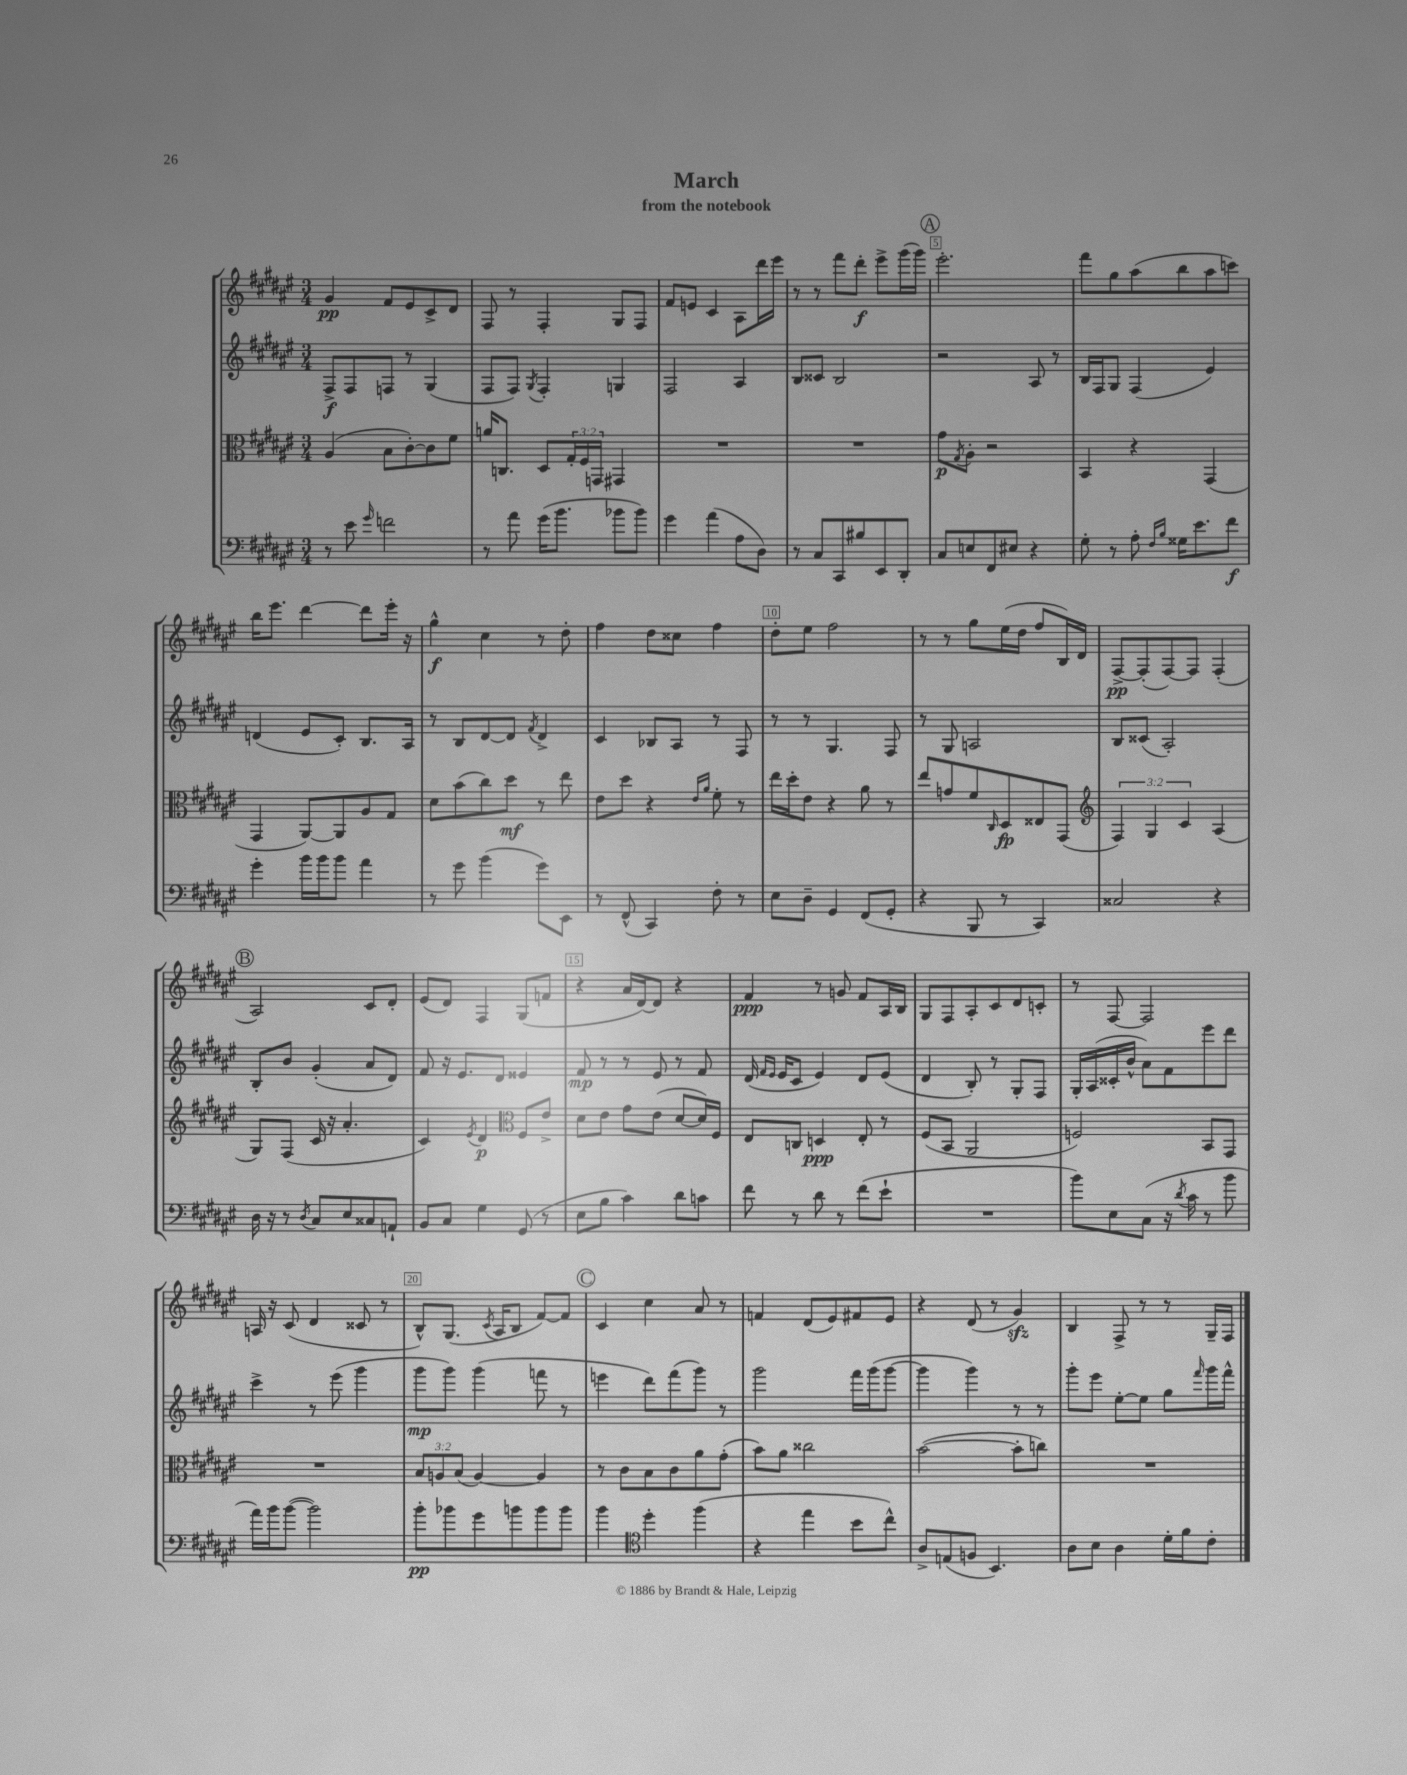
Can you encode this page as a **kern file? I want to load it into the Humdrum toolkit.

**kern	**dynam	**kern	**dynam	**kern	**dynam	**kern	**dynam
*part4	*part4	*part3	*part3	*part2	*part2	*part1	*part1
*staff4	*staff4	*staff3	*staff3	*staff2	*staff2	*staff1	*staff1
*clefF4	*	*clefC3	*	*clefG2	*	*clefG2	*
*k[f#c#g#d#a#e#]	*	*k[f#c#g#d#a#e#]	*	*k[f#c#g#d#a#e#]	*	*k[f#c#g#d#a#e#]	*
*M3/4	*	*M3/4	*	*M3/4	*	*M3/4	*
=1	=1	=1	=1	=1	=1	=1	=1
8r	.	(4A#/	.	8F#^/L	f	4g#/	pp
8e#\	.	.	.	8F#/	.	.	.
16qqg#/	.	.	.	.	.	.	.
2fn\	.	8B\L	.	8Fn/J	.	8f#/L	.
.	.	[8c#'\)	.	8r	.	8e#/	.
.	.	8c#\]	.	(4G#/	.	8c#^/	.
.	.	8f#\J	.	.	.	8d#/J	.
=2	=2	=2	=2	=2	=2	=2	=2
8r	.	16an/KL	.	8F#/L	.	8F#/	.
.	.	8.Cn/J	.	.	.	.	.
8a#\	.	.	.	8F#/J)	.	8r	.
.	.	.	.	8qG#/	.	.	.
(16g#\KL	.	8D#/L	.	4F#'/	.	4F#'/	.
8.b\J	.	.	.	.	.	.	.
.	.	24G#'/L	.	.	.	.	.
.	.	24F#/	.	.	.	.	.
.	.	24GGn/JJ	.	.	.	.	.
8b-X\L	.	4GG#X/	.	4Gn/	.	8G#/L	.
8b-\J)	.	.	.	.	.	8F#/J	.
=3	=3	=3	=3	=3	=3	=3	=3
4g#\	.	2.r	.	2F#/	.	8f#/L	.
.	.	.	.	.	.	8en/J	.
(4a#\	.	.	.	.	.	4c#/	.
8A#\L	.	.	.	4A#/	.	8A#\L	.
8D#\J)	.	.	.	.	.	16ddd#\L	.
.	.	.	.	.	.	16eee#\JJ	.
=4	=4	=4	=4	=4	=4	=4	=4
8r	.	2.r	.	8B/L	.	8r	.
8C#/L	.	.	.	8c##X/J	.	8r	.
8CC#/	.	.	.	2B/	.	8fff#\L	.
8B#X/	.	.	.	.	.	8ddd#'\J	f
8EE#/	.	.	.	.	.	8eee#^\L	.
8DD#'/J	.	.	.	.	.	(16ggg#\L	.
.	.	.	.	.	.	16ggg#\JJ)	.
!!LO:REH:place=s1:t=A
=5	=5	=5	=5	=5	=5	=5	=5
8C#/L	.	8g#\L	p	2r	.	2.eee#'\	.
.	.	8qG#/	.	.	.	.	.
8En/	.	8A#'\J	.	.	.	.	.
8FF#/	.	2r	.	.	.	.	.
8E#X/J	.	.	.	.	.	.	.
4r	.	.	.	8A#/	.	.	.
.	.	.	.	8r	.	.	.
=6	=6	=6	=6	=6	=6	=6	=6
8G#'\	.	4BB/	.	16B/LL	.	8fff#\L	.
.	.	.	.	16F#/J	.	.	.
8r	.	.	.	8G#/J	.	8gg#\	.
8A#'\	.	4r	.	(4F#/	.	(8aa#\	.
16qqF#/LL	.	.	.	.	.	.	.
16qqB/JJ	.	.	.	.	.	.	.
16G##X\KL	.	.	.	.	.	8bb\	.
8.e#\	.	.	.	.	.	.	.
.	.	(4GG#/	.	4e#/)	.	8aa#\	.
8f#\J	f	.	.	.	.	8cccn\J)	.
!!LO:LB:g=z
=7	=7	=7	=7	=7	=7	=7	=7
4g#'\	.	4GG#/	.	(4dn/	.	16bb\KL	.
.	.	.	.	.	.	8.eee#\J	.
16b\LL	.	[8AA#/L)	.	8e#/L	.	[4ddd#\	.
16b\J	.	.	.	.	.	.	.
8b\J	.	8AA#/]	.	8c#'/J)	.	.	.
4a#\	.	8A#/	.	8.B/L	.	8ddd#\L]	.
.	.	8G#/J	.	.	.	16eee#'\Jk	.
.	.	.	.	16A#/Jk	.	16r	.
=8	=8	=8	=8	=8	=8	=8	=8
8r	.	8d#\L	.	8r	.	4gg#^^\	f
8g#\	.	(8b\	.	8B/L	.	.	.
(4b\	.	8cc#\)	.	[8d#/	.	4cc#\	.
.	.	8dd#\J	mf	8d#/J]	.	.	.
.	.	.	.	8qf#/	.	.	.
8g#\L)	.	8r	.	4d#^/	.	8r	.
8EE#\J	.	8ee#\	.	.	.	8dd#'\	.
=9	=9	=9	=9	=9	=9	=9	=9
8r	.	8e#\L	.	4c#/	.	4ff#\	.
(8FF#^^/	.	8dd#\J	.	.	.	.	.
4CC#/)	.	4r	.	8B-X/L	.	8dd#\L	.
.	.	.	.	8A#/J	.	8cc##X\J	.
.	.	16qqe#/LL	.	.	.	.	.
.	.	16qqa#/JJ	.	.	.	.	.
8F#'\	.	8f#'\	.	8r	.	4ff#\	.
8r	.	8r	.	8F#/	.	.	.
=10	=10	=10	=10	=10	=10	=10	=10
8E#\L	.	16ee#\LL	.	8r	.	8dd#'\L	.
.	.	16dd#'\J	.	.	.	.	.
8D#~\J	.	8e#\J	.	8r	.	8ee#\J	.
4GG#/	.	4r	.	4.G#/	.	2ff#\	.
(8FF#/L	.	8a#\	.	.	.	.	.
8GG#'/J	.	8r	.	8F#/	.	.	.
=11	=11	=11	=11	=11	=11	=11	=11
4r	.	8ee#/L	.	8r	.	8r	.
.	.	8gn/	.	8G#/	.	8r	.
8BBB/	.	8f#/	.	2An/	.	8gg#\L	.
.	.	16qqC#/	.	.	.	.	.
8r	.	8D#/	fp	.	.	(16ee#\L	.
.	.	.	.	.	.	16dd#\JJ	.
4CC#/)	.	8E##X/	.	.	.	8ff#/L	.
.	.	(8GG#/J	.	.	.	16B/L)	.
.	.	.	.	.	.	16d#/JJ	.
=12	=12	=12	=12	=12	=12	=12	=12
*	*	*clefG2	*	*	*	*	*
2C##X/	.	6F#/)	.	8B/L	.	[8F#^/L	pp
.	.	.	.	(8c##X/J	.	(8F#'/]	.
.	.	6G#/	.	.	.	.	.
.	.	.	.	2A#'/)	.	[8F#/)	.
.	.	6c#/	.	.	.	.	.
.	.	.	.	.	.	8F#/J]	.
4r	.	(4A#/	.	.	.	(4F#'/	.
!!LO:LB:g=z
!!LO:REH:place=s1:t=B
=13	=13	=13	=13	=13	=13	=13	=13
16D#\	.	8G#/L)	.	8B'/L	.	2A#/)	.
16r	.	.	.	.	.	.	.
8r	.	(8F#/J	.	8b/J	.	.	.
8qD#/	.	.	.	.	.	.	.
8C#/L	.	16c#/	.	(4g#'/	.	.	.
.	.	16r	.	.	.	.	.
8E#/	.	4.a#'/	.	.	.	.	.
8C##X/	.	.	.	8a#/L	.	8c#/L	.
8AAn`/J	.	.	.	8d#/J)	.	8d#'/J	.
=14	=14	=14	=14	=14	=14	=14	=14
8BB/L	.	4c#/)	.	8f#/	.	(8e#/L	.
8C#/J	.	.	.	16r	.	8d#/J)	.
.	.	.	.	8.e#/L	.	.	.
.	.	8qe#/	.	.	.	.	.
4G#\	.	4d#/	p	.	.	4F#/	.
.	.	.	.	8d#/J	.	.	.
*	*	*clefC3	*	*	*	*	*
(8GG#/	.	8F#/L	.	4e##X/	.	(8G#/L	.
8r	.	8e#^/J	.	.	.	8fn/J	.
=15	=15	=15	=15	=15	=15	=15	=15
8E#\L	.	8d#\L	.	8f#/	mp	4r	.
8B\J	.	8e#\J	.	8r	.	.	.
4c#\)	.	8g#\L	.	8r	.	16a#/LL	.
.	.	.	.	.	.	[16d#/J)	.
.	.	(8e#\J	.	8e#/	.	8d#/J]	.
8d#\L	.	[8d#/L	.	8r	.	4r	.
8cn\J	.	16d#/L])	.	8f#/	.	.	.
.	.	16F#/JJ	.	.	.	.	.
=16	=16	=16	=16	=16	=16	=16	=16
8f#\	.	8E#/L	.	(16d#/	.	4f#/	ppp
.	.	.	.	16qqf#/LL	.	.	.
.	.	.	.	16qqe#/JJ	.	.	.
.	.	.	.	16e#/KL	.	.	.
8r	.	8Cn/J	.	8c#/J	.	.	.
8d#\	.	4Dn/	ppp	4e#/)	.	8r	.
8r	.	.	.	.	.	8gn/	.
(8f#\L	.	8E#'/	.	8d#/L	.	8f#/L	.
8e#`\J	.	8r	.	(8e#/J	.	16A#/L	.
.	.	.	.	.	.	16B/JJ	.
=17	=17	=17	=17	=17	=17	=17	=17
2.r	.	(8F#/L	.	4d#/	.	8G#/L	.
.	.	8BB/J	.	.	.	8F#/	.
.	.	2AA#/	.	8B'/)	.	8A#'/	.
.	.	.	.	8r	.	8c#/	.
.	.	.	.	8G#'/L	.	8d#/	.
.	.	.	.	8F#/J	.	8cn'/J	.
=18	=18	=18	=18	=18	=18	=18	=18
8b\L)	.	2Fn/)	.	16G#'/LL	.	8r	.
.	.	.	.	(16A#/	.	.	.
8E#\	.	.	.	16c##X'/	.	[8F#/	.
.	.	.	.	16b^^/JJ	.	.	.
(8C#\J	.	.	.	8a#\L)	.	2F#/]	.
16r	.	.	.	8f#\	.	.	.
8qd#/	.	.	.	.	.	.	.
16c#\	.	.	.	.	.	.	.
8r	.	8BB/L	.	8eee#\	.	.	.
8b\	.	8GG#/J	.	8ddd#\J	.	.	.
!!LO:LB:g=z
=19	=19	=19	=19	=19	=19	=19	=19
16a#\LL)	.	2.r	.	4ccc#^\	.	16An/	.
16b\J	.	.	.	.	.	16r	.
([8b\J	.	.	.	.	.	(8c#/	.
2b\])	.	.	.	8r	.	4d#/	.
.	.	.	.	(8eee#\	.	.	.
.	.	.	.	4ggg#\	.	8c##X/	.
.	.	.	.	.	.	8r	.
=20	=20	=20	=20	=20	=20	=20	=20
8b'\L	pp	12B/L	.	8ggg#\L	mp	8B^^/L)	.
.	.	12An/	.	.	.	.	.
8b-X\	.	.	.	8ggg#\J)	.	(8.G#/J	.
.	.	(12B/J	.	.	.	.	.
8g#\	.	[4A/)	.	(4ggg#\	.	.	.
.	.	.	.	.	.	8qc#/	.
.	.	.	.	.	.	16A#/KL	.
8bn\	.	.	.	.	.	8B/J	.
8b\	.	4A/]	.	8fffn\	.	[8f#/L)	.
8b\J	.	.	.	8r	.	8f#/J]	.
!!LO:REH:place=s1:t=C
=21	=21	=21	=21	=21	=21	=21	=21
4b\	.	8r	.	4eeen\	.	4c#/	.
.	.	8c#\L	.	.	.	.	.
*clefC4	*	*	*	*	*	*	*
4dd#'\	.	8B\	.	8ddd#\L)	.	4cc#\	.
.	.	8c#\	.	(8fff#\	.	.	.
(4ff#\	.	8a#\	.	8ggg#\J)	.	8a#/	.
.	.	(8g#'\J	.	8r	.	8r	.
=22	=22	=22	=22	=22	=22	=22	=22
4r	.	8b\L)	.	2ggg#\	.	4fn/	.
.	.	8a#\J	.	.	.	.	.
4ee#\	.	2cc##X\	.	.	.	(8d#/L	.
.	.	.	.	.	.	8e#/)	.
8b\L	.	.	.	16fff#\LL	.	8f#X/	.
.	.	.	.	(16ggg#\J	.	.	.
8cc#^^\J)	.	.	.	[8ggg#\J	.	8e#/J	.
=23	=23	=23	=23	=23	=23	=23	=23
8A#^/L	.	([2b\	.	4ggg#\]	.	4r	.
(8En/	.	.	.	.	.	.	.
8Fn/J	.	.	.	4ggg#\)	.	(8d#/	.
4.BB/)	.	.	.	.	.	8r	.
.	.	8b'\L]	.	8r	.	4g#zz/)	.
.	.	8ccn\J)	.	8r	.	.	.
=24	=24	=24	=24	=24	=24	=24	=24
8A#\L	.	2.r	.	8ggg#'\L	.	4B/	.
8B\J	.	.	.	8eee#\J	.	.	.
4A#\	.	.	.	[8ee#'\L	.	8F#^/	.
.	.	.	.	8ee#\J]	.	8r	.
16d#'\LL	.	.	.	8gg#\L	.	8r	.
16f#\J	.	.	.	.	.	.	.
.	.	.	.	16qqfff#/	.	.	.
8c#'\J	.	.	.	16ggg#\L	.	16G#~/LL	.
.	.	.	.	16fff#^^\JJ	.	16F#/JJ	.
==	==	==	==	==	==	==	==
*-	*-	*-	*-	*-	*-	*-	*-
